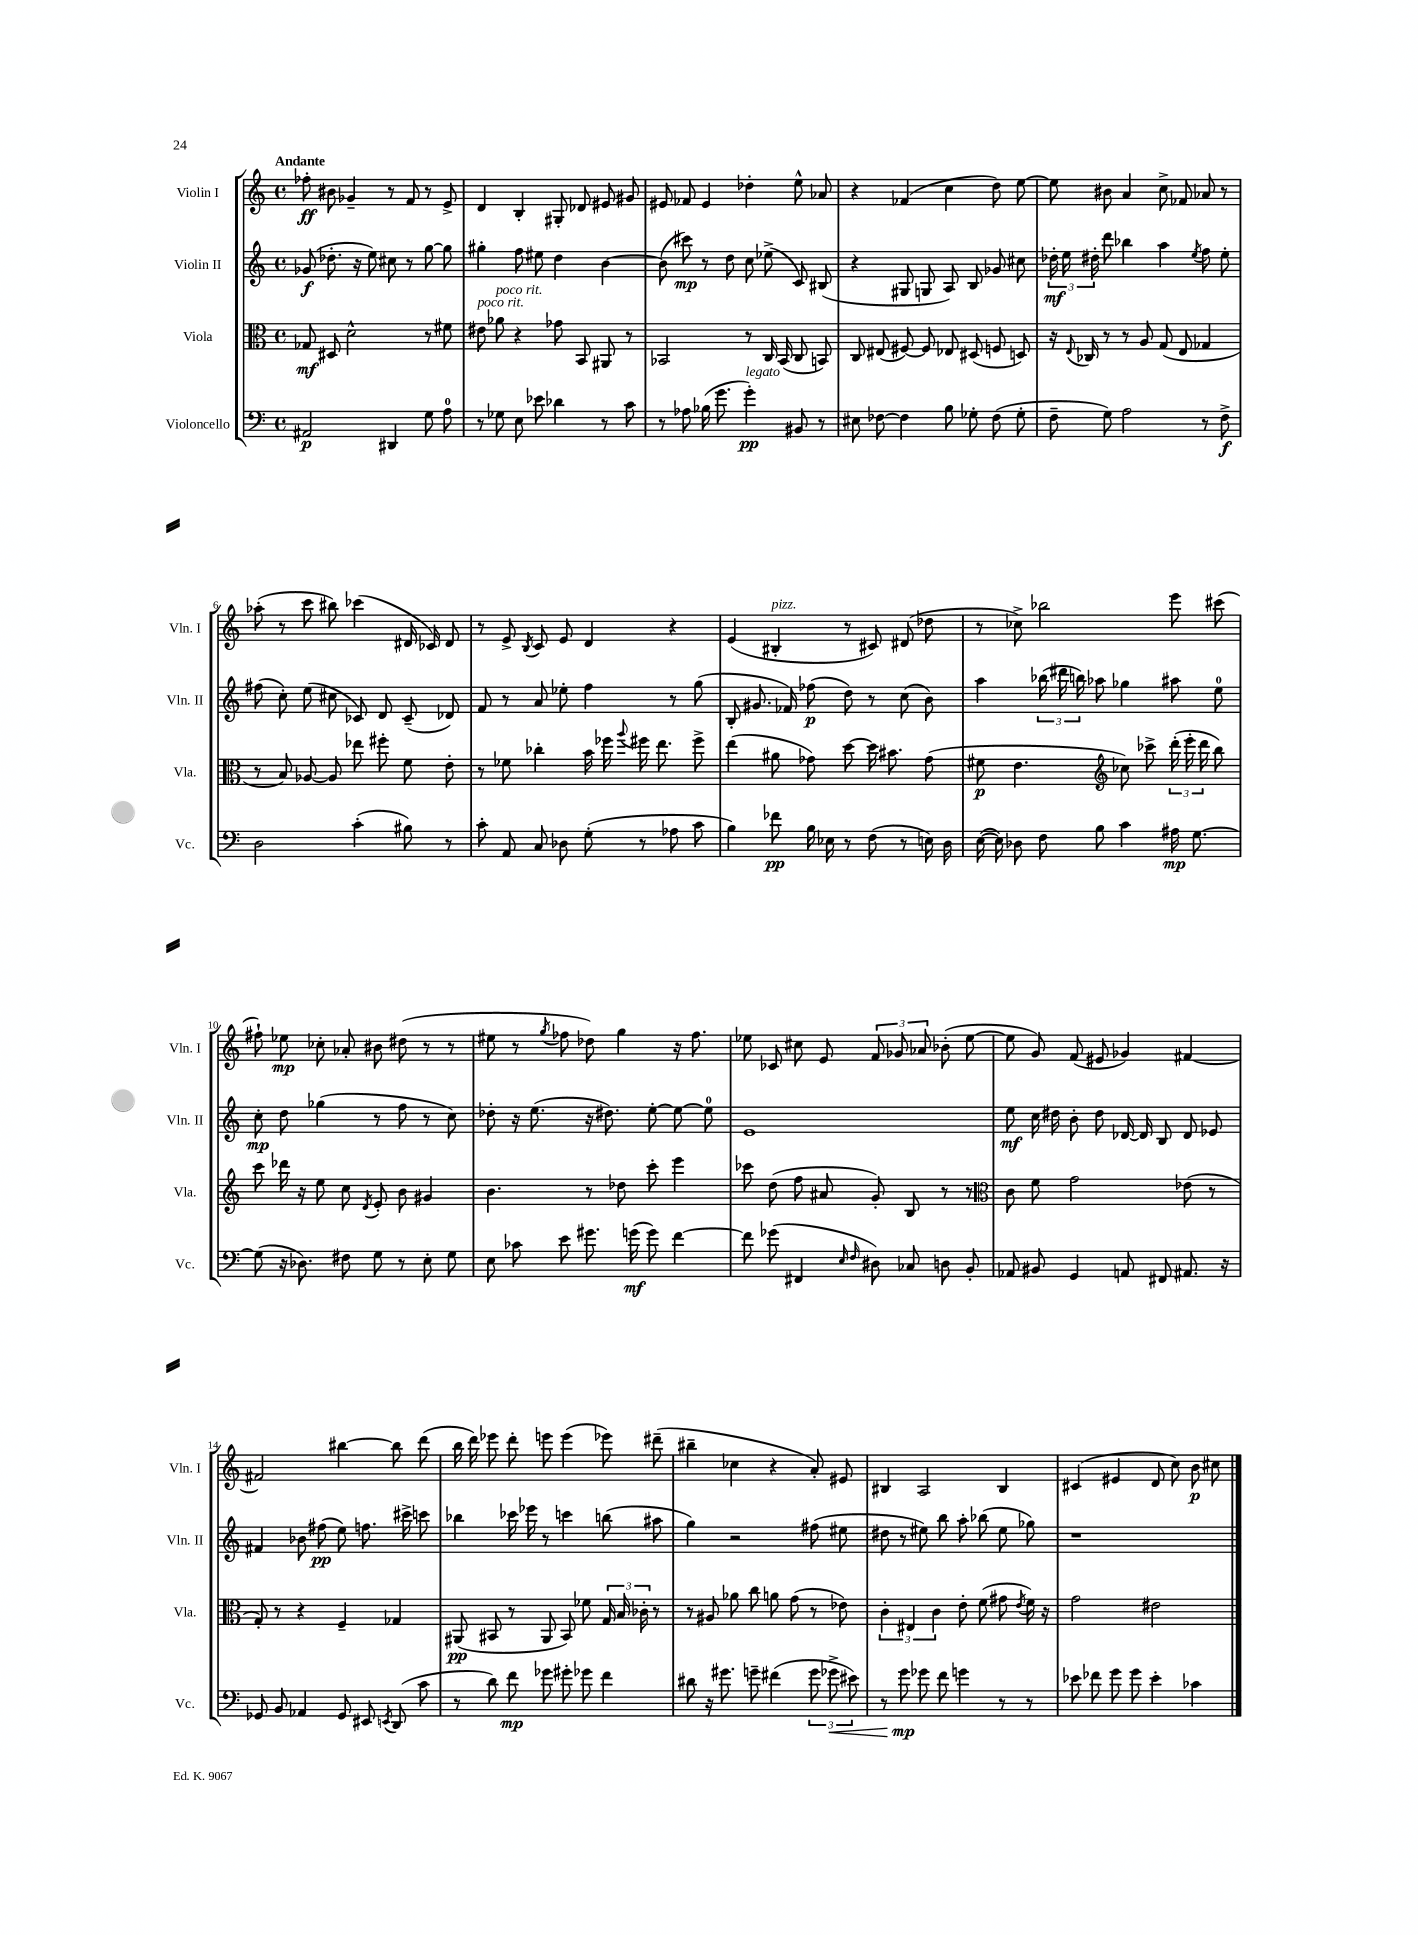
<<
\new StaffGroup <<
\new Staff = "s0" \with { instrumentName = "Violin I" shortInstrumentName = "Vln. I" } {
    \clef treble \key c \major \defaultTimeSignature \time 4/4 \tempo "Andante"
    \autoBeamOff fes''8-.\ff bis'8 ges'4-- r8 f'8 r8 e'8-> |
    d'4 b4-. gis8-. des'8 eis'8 gis'8 |
    eis'8 fes'8 eis'4 des''4-. e''8-^ aes'8 |
    r4 fes'4( c''4 d''8) e''8~ |
    e''8 bis'8 a'4 c''8-> fes'8 aes'8 r8 |
    aes''8-.( r8 c'''8 bis''8) ces'''4( dis'16 ces'16) dis'8 |
    r8 e'8-> \acciaccatura { b8 } c'8 e'8 d'4 r4 |
    e'4( bis4-.^\markup { \italic "pizz." } r8 cis'8) dis'8( des''8 |
    r8 ces''8->) bes''2 e'''8 cis'''8( |
    fis''8-!) ees''8\mp ces''8-. aes'8-. bis'8 dis''8( r8 r8 |
    eis''8 r8 \acciaccatura { g''8 } fes''8 des''8) g''4 r16 fes''8. |
    ees''8 ces'8 cis''8 e'8 \tuplet 3/2 { f'8 ges'8 aes'8 } bes'8-.( ees''8~ |
    ees''8 g'8) f'8( eis'8 ges'4) fis'4~ |
    fis'2 bis''4~ bis''8 d'''8( |
    b''16 d'''16) ees'''8 d'''8-. e'''8 e'''4( ees'''8) dis'''8--( |
    bis''4-- ces''4 r4 a'8-.) eis'8 |
    bis4 a2 bis4 |
    cis'4( eis'4 d'8 c''8) b'8\p cis''8 \bar "|." |
}
\new Staff = "s1" \with { instrumentName = "Violin II" shortInstrumentName = "Vln. II" } {
    \clef treble \key c \major \defaultTimeSignature \time 4/4
    \autoBeamOff ges'8\f( des''8.-. r16 e''8) cis''8 r8 g''8~ g''8 |
    gis''4-. f''8 eis''8 d''4 b'4~ |
    b'8( cis'''8\mp) r8 d''8 c''8 ees''8->( c'8) bis8( |
    r4 gis8 g8 a8) b8 ges'8 cis''8 |
    \tuplet 3/2 { des''16-.\mf e''16 dis''16-. } d'''8 bes''4 a''4 \acciaccatura { e''8 } f''8 e''8-. |
    fis''8( c''8-.) e''8( cis''8 ces'8) d'8 ces'8--( des'8) |
    f'8 r8 a'8 ees''8-. f''4 r8 g''8( |
    b8-. gis'8. fes'16) fes''8\p( d''8) r8 c''8( b'8) |
    a''4 \tuplet 3/2 { bes''16( dis'''16 b''16) } aes''8 ges''4 ais''8 e''8-0 |
    c''8-.\mp d''8 ges''4( r8 f''8 r8 c''8) |
    des''8-. r16 e''8.( r16 dis''8.) e''8~-. e''8~ e''8-0 |
    e'1 |
    e''8\mf c''16 dis''16 b'8-. dis''8 des'16~ des'16 b8 des'8 ees'8 |
    fis'4 bes'8 fis''8\pp( e''8) f''8. cis'''16-> c'''8 |
    bes''4 ces'''16 ees'''16 r8 c'''4 b''8( ais''8 |
    g''4) r2 fis''8( eis''8 |
    dis''8 r8 eis''8) b''8 a''8-. bes''8( eis''8 ges''8) |
    r1 \bar "|." |
}
\new Staff = "s2" \with { instrumentName = "Viola" shortInstrumentName = "Vla." } {
    \clef alto \key c \major \defaultTimeSignature \time 4/4
    \autoBeamOff ges8\mf dis8 d'2-^ r8 fis'8 |
    eis'8^\markup { \italic "poco rit." } aes'8^\markup { \italic "poco rit." } r4 ges'8 b,8 ais,8 r8 |
    bes,2 r8 c16 bes,16( c8 b,8) |
    c8 eis8( fis8~) fis8 ees8 dis8( f8 d8) |
    r16 \appoggiatura { e8 } ces16 r8 r8 a8 g8( e8 ges4 |
    r8 b8) aes8~ aes8 ees''8 fis''8-. f'8 e'8-. |
    r8 fes'8 ces''4-. b'16 fes''16 \appoggiatura { a''8 } fis''16 e''8. fis''8-> |
    e''4( ais'8 ges'8) d''8~ d''16 bis'8. ges'8( |
    fis'8\p e'4. \clef treble ces''8) ces'''8-> \tuplet 3/2 { d'''16-.( e'''16-. d'''16 } b''8) |
    c'''8 des'''16 r16 e''8 c''8 \acciaccatura { d'8 } e'8-. b'8 gis'4 |
    b'4. r8 des''8 c'''8-. e'''4 |
    ces'''8 d''8( f''8 ais'8 g'8-.) b8 r8 r8 |
    \clef alto c'8 f'8 g'2 ees'8( r8 |
    g8-.) r8 r4 f4-- ges4 |
    ais,8\pp( bis,8 r8 ais,8 bis,8) fes'8 \tuplet 3/2 { g16 b16 ces'16-. } r8 |
    r8 ais8 aes'8 c''8 a'8 g'8( r8 ees'8) |
    \tuplet 3/2 { c'4-. eis4 c'4 } e'8-. f'8( gis'8 \acciaccatura { e'8 } f'16) r16 |
    g'2 eis'2 \bar "|." |
}
\new Staff = "s3" \with { instrumentName = "Violoncello" shortInstrumentName = "Vc." } {
    \clef bass \key c \major \defaultTimeSignature \time 4/4
    \autoBeamOff ais,2\p dis,4 g8 a8-0 |
    r8 ges8 e8 ees'8 des'4 r8 c'8 |
    r8 aes8 bes16( g'8. g'4-.\pp^\markup { \italic "legato" }) bis,8 r8 |
    eis8 fes8~ fes4 b8 ges8-. fes8( ges8-. |
    f8-- g8) a2 r8 f8->\f |
    d2 c'4-.( bis8) r8 |
    c'8-. a,8 c8 des8 g8-.( r8 aes8 c'8 |
    b4) fes'8\pp b16 ees16 r8 f8( r8 e16) d16 |
    e16~( e16) des8 f8 b8 c'4 ais16\mp g8.~ |
    g8( r16 des8.) fis8 g8 r8 e8-. g8 |
    e8 ces'8 e'8 gis'8. g'16\mf( g'8) f'4~ |
    f'8 ges'8( fis,4 \grace { e16 f16 } dis8) ces8 d8 b,8-. |
    aes,8 bis,8 g,4 a,8 fis,8 ais,8. r16 |
    ges,8 b,8 aes,4 ges,8 eis,8 \acciaccatura { e,8 } d,8( c'8 |
    r8 d'8) f'8\mp ges'8 gis'8-. ges'8 f'4 |
    dis'8 r16 gis'8. g'8-- fis'4( \tuplet 3/2 { g'8 ges'8->\< eis'8) } |
    r8 g'8\mp\! ges'8 f'8 g'4 r8 r8 |
    ees'8 fes'8 g'8 g'8 ees'4-. ces'4 \bar "|." |
}
>>
>>
